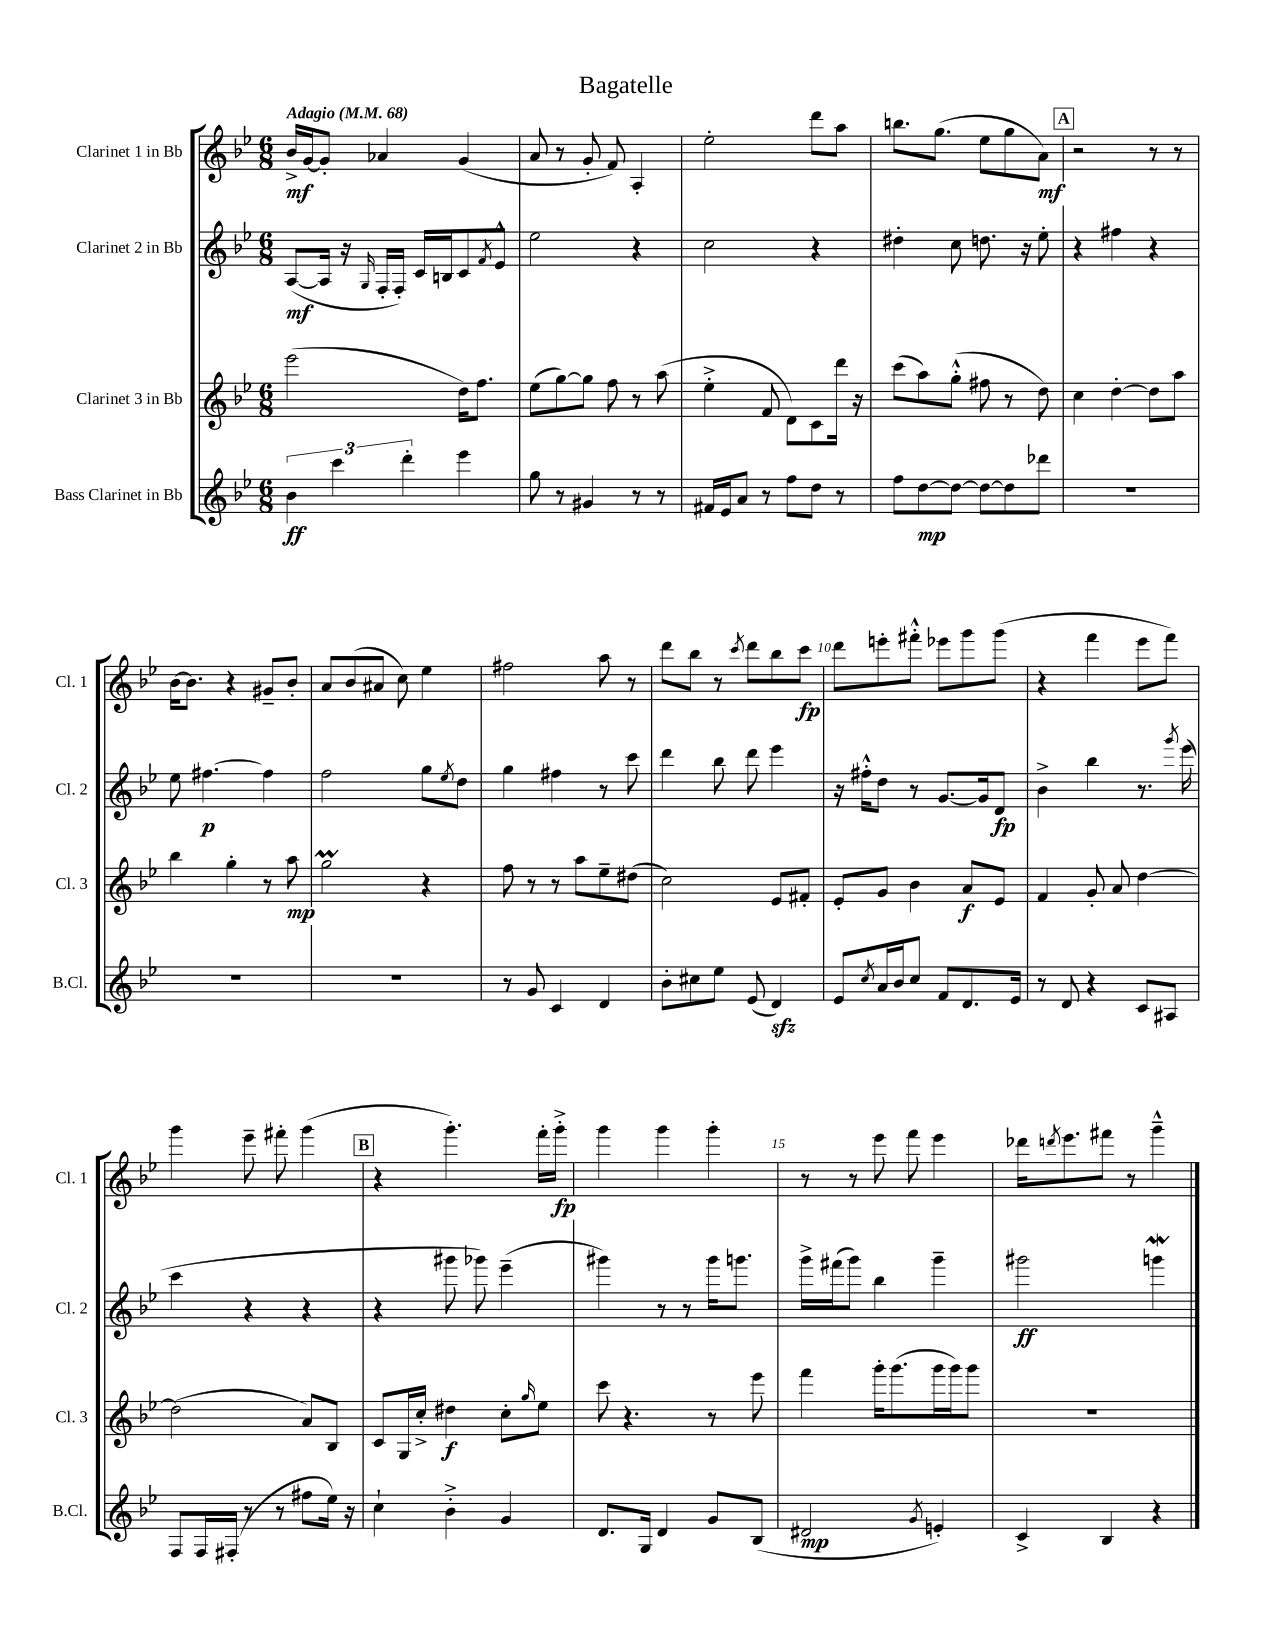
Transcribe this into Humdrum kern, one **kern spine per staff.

**kern	**dynam	**kern	**dynam	**kern	**dynam	**kern	**dynam
*part4	*part4	*part3	*part3	*part2	*part2	*part1	*part1
*staff4	*staff4	*staff3	*staff3	*staff2	*staff2	*staff1	*staff1
*I"Bass Clarinet in Bb	*	*I"Clarinet 3 in Bb	*	*I"Clarinet 2 in Bb	*	*I"Clarinet 1 in Bb	*
*I'B.Cl.	*	*I'Cl. 3	*	*I'Cl. 2	*	*I'Cl. 1	*
*clefG2	*	*clefG2	*	*clefG2	*	*clefG2	*
*k[b-e-]	*	*k[b-e-]	*	*k[b-e-]	*	*k[b-e-]	*
*M6/8	*	*M6/8	*	*M6/8	*	*M6/8	*
*MM68	*	*MM68	*	*MM68	*	*MM68	*
=1	=1	=1	=1	=1	=1	=1	=1
!	!	!	!	!	!	!LO:TX:a:B:t=Adagio	!
6b-\	ff	(2eee-\	.	([8A/L	mf	16b-^/LL	mf
.	.	.	.	.	.	[16g/J	.
.	.	.	.	16A/Jk]	.	8g'/J]	.
6ccc\	.	.	.	.	.	.	.
.	.	.	.	16r	.	.	.
.	.	.	.	16qqG/	.	.	.
.	.	.	.	16F'/LL	.	4a-X/	.
.	.	.	.	16F'/JJ)	.	.	.
6ddd'\	.	.	.	.	.	.	.
.	.	.	.	16c/LL	.	.	.
.	.	.	.	16Bn/J	.	.	.
4eee-\	.	16dd\KL)	.	8c/	.	(4g/	.
.	.	8.ff\J	.	.	.	.	.
.	.	.	.	8qf/	.	.	.
.	.	.	.	8e-^^/J	.	.	.
=2	=2	=2	=2	=2	=2	=2	=2
8gg\	.	(8ee-\L	.	2ee-\	.	8a/	.
8r	.	[8gg\)	.	.	.	8r	.
4g#X/	.	8gg\J]	.	.	.	8g'/	.
.	.	8ff\	.	.	.	8f/)	.
8r	.	8r	.	4r	.	4A'/	.
8r	.	(8aa\	.	.	.	.	.
=3	=3	=3	=3	=3	=3	=3	=3
16f#X/LL	.	4ee-'^\	.	2cc\	.	2ee-'\	.
16e-/J	.	.	.	.	.	.	.
8a/J	.	.	.	.	.	.	.
8r	.	8f/	.	.	.	.	.
8ff\L	.	8d\L)	.	.	.	.	.
8dd\J	.	8c\	.	4r	.	8ddd\L	.
8r	.	16ddd\Jk	.	.	.	8aa\J	.
.	.	16r	.	.	.	.	.
=4	=4	=4	=4	=4	=4	=4	=4
8ff\L	.	(8ccc\L	.	4dd#X'\	.	8.bbn\L	.
[8dd\	mp	8aa\)	.	.	.	.	.
.	.	.	.	.	.	(8.gg\J	.
8dd\J_	.	(8gg'^^\J	.	8cc\	.	.	.
8dd\L_	.	8ff#X\	.	8.ddn\	.	8ee-\L	.
8dd\]	.	8r	.	.	.	8gg\	.
.	.	.	.	16r	.	.	.
8ddd-X\J	.	8dd\)	.	8ee-'\	.	8a\J)	mf
!!LO:REH:place=s1:t=A
=5	=5	=5	=5	=5	=5	=5	=5
2.r	.	4cc\	.	4r	.	2r	.
.	.	[4dd'\	.	4ff#X\	.	.	.
.	.	8dd\L]	.	4r	.	8r	.
.	.	8aa\J	.	.	.	8r	.
!!LO:LB:g=z
=6	=6	=6	=6	=6	=6	=6	=6
2.r	.	4bb-\	.	8ee-\	.	[16b-\KL	.
.	.	.	.	.	.	8.b-\J]	.
.	.	.	.	[4.ff#X\	p	.	.
.	.	4gg'\	.	.	.	4r	.
.	.	8r	.	4ff#\]	.	8g#X~/L	.
.	.	8aa\	mp	.	.	8b-'/J	.
=7	=7	=7	=7	=7	=7	=7	=7
2.r	.	2ggM\	.	2ff\	.	8a/L	.
.	.	.	.	.	.	(8b-/	.
.	.	.	.	.	.	8a#X/J	.
.	.	.	.	.	.	8cc\)	.
.	.	4r	.	8gg\L	.	4ee-\	.
.	.	.	.	8qee-/	.	.	.
.	.	.	.	8dd\J	.	.	.
=8	=8	=8	=8	=8	=8	=8	=8
8r	.	8ff\	.	4gg\	.	2ff#X\	.
8g/	.	8r	.	.	.	.	.
4c/	.	8r	.	4ff#X\	.	.	.
.	.	8aa\L	.	.	.	.	.
4d/	.	8ee-~\	.	8r	.	8aa\	.
.	.	(8dd#X\J	.	8ccc\	.	8r	.
=9	=9	=9	=9	=9	=9	=9	=9
8b-'\L	.	2cc\)	.	4ddd\	.	8ddd\L	.
8cc#X\	.	.	.	.	.	8bb-\J	.
8ee-\J	.	.	.	8bb-\	.	8r	.
.	.	.	.	.	.	8qccc/	.
(8e-/	.	.	.	8ddd\	.	8ddd\L	.
4dzz/)	.	8e-/L	.	4eee-\	.	8bb-\	.
.	.	8f#X'/J	.	.	.	8ccc\J	fp
=10	=10	=10	=10	=10	=10	=10	=10
8e-/L	.	8e-'/L	.	16r	.	8ddd\L	.
.	.	.	.	16ff#X'^^\KL	.	.	.
8qcc/	.	.	.	.	.	.	.
16a/L	.	8g/J	.	8dd\J	.	8eeen'\	.
16b-/J	.	.	.	.	.	.	.
8cc/J	.	4b-\	.	8r	.	8fff#X'^^\J	.
8f/L	.	.	.	[8.g/L	.	8eee-X\L	.
8.d/	.	8a/L	f	.	.	8ggg\	.
.	.	.	.	16g/k]	.	.	.
.	.	8e-/J	.	8d/J	fp	(8ggg\J	.
16e-/Jk	.	.	.	.	.	.	.
=11	=11	=11	=11	=11	=11	=11	=11
8r	.	4f/	.	4b-^\	.	4r	.
8d/	.	.	.	.	.	.	.
4r	.	8g'/	.	4bb-\	.	4fff\	.
.	.	8a/	.	.	.	.	.
8c/L	.	[4dd\	.	8.r	.	8eee-\L	.
8A#X/J	.	.	.	.	.	8fff\J)	.
.	.	.	.	8qggg/	.	.	.
.	.	.	.	(16eee-\	.	.	.
!!LO:LB:g=z
=12	=12	=12	=12	=12	=12	=12	=12
8F/L	.	(2dd\]	.	4ccc\	.	4ggg\	.
16F/L	.	.	.	.	.	.	.
(16F#X'/JJ	.	.	.	.	.	.	.
8r	.	.	.	4r	.	8eee-~\	.
8r	.	.	.	.	.	8fff#X'\	.
8ff#X\L	.	8a/L)	.	4r	.	(4ggg\	.
16ee-\Jk)	.	8B-/J	.	.	.	.	.
16r	.	.	.	.	.	.	.
!!LO:REH:place=s1:t=B
=13	=13	=13	=13	=13	=13	=13	=13
4cc`\	.	8c/L	.	4r	.	4r	.
.	.	16G/L	.	.	.	.	.
.	.	16cc'^/JJ	.	.	.	.	.
4b-'^\	.	4dd#X\	f	8ggg#X\	.	4.ggg'\)	.
.	.	.	.	8ggg-X\)	.	.	.
4g/	.	8cc'\L	.	(4eee-~\	.	.	.
.	.	16qqgg/	.	.	.	.	.
.	.	8ee-\J	.	.	.	16fff'\LL	.
.	.	.	.	.	.	16ggg'^\JJ	fp
=14	=14	=14	=14	=14	=14	=14	=14
8.d/L	.	8ccc\	.	4ggg#X\)	.	4ggg\	.
.	.	4.r	.	.	.	.	.
16G/Jk	.	.	.	.	.	.	.
4d/	.	.	.	8r	.	4ggg\	.
.	.	.	.	8r	.	.	.
8g/L	.	8r	.	16ggg#\KL	.	4ggg'\	.
.	.	.	.	8.gggn\J	.	.	.
(8B-/J	.	8eee-\	.	.	.	.	.
=15	=15	=15	=15	=15	=15	=15	=15
2d#X/	mp	4fff\	.	16ggg^\LL	.	8r	.
.	.	.	.	(16fff#X\J	.	.	.
.	.	.	.	8ggg\J)	.	8r	.
.	.	16ggg'\KL	.	4bb-\	.	8eee-\	.
.	.	(8.ggg\	.	.	.	.	.
.	.	.	.	.	.	8fff\	.
8qg/	.	.	.	.	.	.	.
4en'/)	.	16ggg\L	.	4ggg~\	.	4eee-\	.
.	.	16ggg\J)	.	.	.	.	.
.	.	8ggg\J	.	.	.	.	.
=16	=16	=16	=16	=16	=16	=16	=16
4c^/	.	2.r	.	2ggg#X\	ff	16ddd-X\KL	.
.	.	.	.	.	.	8qdddn/	.
.	.	.	.	.	.	8.eee-\	.
4B-/	.	.	.	.	.	8fff#X\J	.
.	.	.	.	.	.	8r	.
4r	.	.	.	4gggnW\	.	4ggg~^^\	.
==	==	==	==	==	==	==	==
*-	*-	*-	*-	*-	*-	*-	*-
